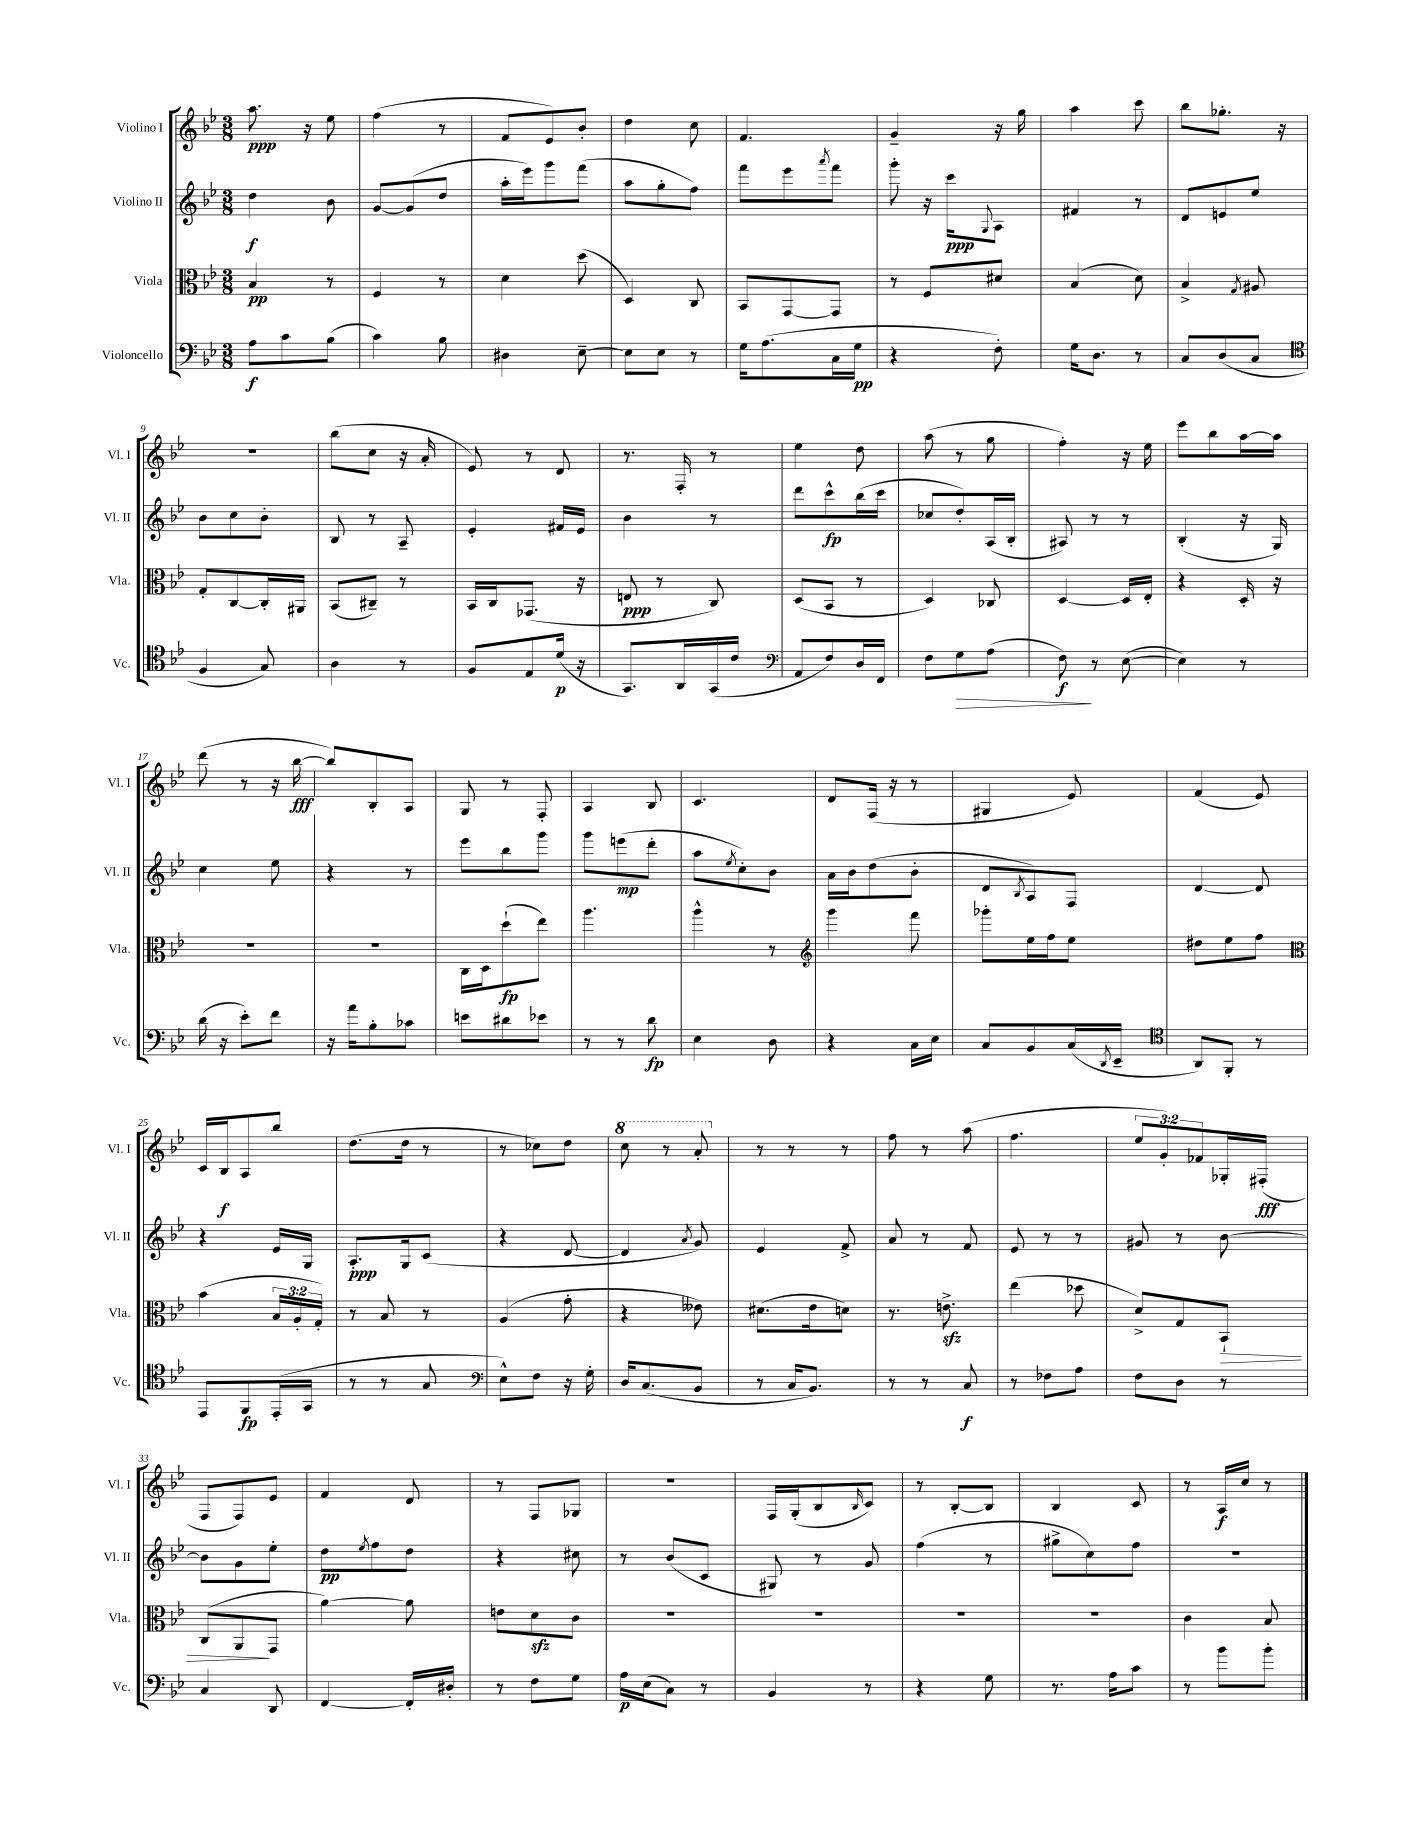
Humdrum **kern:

**kern	**kern	**kern	**kern
*staff4	*staff3	*staff2	*staff1
*clefF4	*clefC3	*clefG2	*clefG2
*k[b-e-]	*k[b-e-]	*k[b-e-]	*k[b-e-]
*M3/8	*M3/8	*M3/8	*M3/8
8A	4B-	4dd	8.aa
8c	.	.	.
.	.	.	16r
(8B-	8r	8b-	8ee-
=	=	=	=
4c)	4F	[8g	(4ff
.	.	(8g]	.
8B-	8r	8dd	8r
=	=	=	=
4D#	4d	16aa'	8f
.	.	16eee-)	.
.	.	8ggg	8e-)
[8E-~	(8dd	(8fff	8b-'
=	=	=	=
8E-]	4D)	8aa	4dd
8E-	.	8gg'	.
8r	8C	8ff)	8cc
=	=	=	=
16G	8BB-	8fff	4.f
(8.A	.	.	.
.	[8GG	8eee-	.
.	.	8qaaa	.
16C	8GG]	8fff	.
16G	.	.	.
=	=	=	=
4r	8r	8ggg'	4g~
.	8F	16r	.
.	.	16ccc	.
.	.	8qqG	.
8F')	8d#	8A	16r
.	.	.	16gg
=	=	=	=
16G	(4B-	4f#	4aa
8.D	.	.	.
8r	8d)	8r	8ccc
=	=	=	=
8C	4B-^	8d	8bb-
(8D	.	8e	8.gg-'
.	8qG	.	.
8C	8A#	8ee-	.
.	.	.	16r
=	=	=	=
*clefC4	*	*	*
4F	8G'	8b-	4.r
.	[8C	8cc	.
8G)	16C']	8b-'	.
.	16AA#	.	.
=	=	=	=
4A	(8BB-	8B-	(8bb-
.	8C#~)	8r	8cc
8r	8r	8A~	16r
.	.	.	16a'
=	=	=	=
8F	16BB-	4e-'	8e-)
.	16C	.	.
8E-	(8.GG-	.	8r
(16d	.	16f#	8d
16r	16r	16e-	.
=	=	=	=
8.GG)	8E	4b-	8.r
.	8r	.	.
16AA	.	.	16F'
(16GG	8C)	8r	8r
16c	.	.	.
=	=	=	=
*clefF4	*	*	*
8AA	(8D	8ddd	4ee-
8F)	8BB-	8ccc^^	.
16D	8r	(16bb-	8dd
16FF	.	16ccc	.
=	=	=	=
8F	4D)	8cc-	(8aa
8G	.	8dd')	8r
(8A	8C-	(16A	8gg
.	.	16B-'	.
=	=	=	=
8F)	[4D	8A#)	4ff')
8r	.	8r	.
([8E-	16D]	8r	16r
.	16E-'	.	16ee-
=	=	=	=
4E-])	4r	(4B-'	8eee-
.	.	.	8bb-
8r	16D'	16r	[16aa
.	16r	16G)	16aa]
=	=	=	=
(16d	4.r	4cc	(8ddd
16r	.	.	.
8e-')	.	.	8r
8f	.	8ee-	16r
.	.	.	[16bb-
=	=	=	=
16r	4.r	4r	8bb-])
16a	.	.	.
8B-'	.	.	8B-'
8c-	.	8r	8A
=	=	=	=
8e	16C	8eee-	8G
.	16D	.	.
8d#	(8dd`	8bb-	8r
8e-	8ee-)	8ggg	8F'
=	=	=	=
8r	4.aa	8ggg	4A
8r	.	(8eee	.
8d	.	8ddd'	8B-
=	=	=	=
4E-	4aa^^	8aa	4.c
.	.	8qee-	.
.	.	8cc')	.
8D	8r	8b-	.
=	=	=	=
*	*clefG2	*	*
4r	4ggg	16a	8d
.	.	16b-	.
.	.	(8dd	(16F
.	.	.	16r
16C	8fff	8b-'	8r
16E-	.	.	.
=	=	=	=
8C	8ggg-'	8d	4G#
.	.	8qB-	.
8BB-	16ee-	8A)	.
.	16ff	.	.
(16C	8ee-	8F	8e-)
8qDD	.	.	.
16EE-~	.	.	.
=	=	=	=
*clefC4	*	*	*
8AA)	8dd#	[4d	(4f
8FF'	8ee-	.	.
8r	8ff	8d]	8e-)
=	=	=	=
*	*clefC3	*	*
8EE-	(4b-	4r	16c
.	.	.	16B-
8FF	.	.	8A
(16EE-'	24B-	16e-	8bb-
.	24A'	.	.
16GG	.	16G	.
.	24G')	.	.
=	=	=	=
8r	8r	8.A'	(8.dd
8r	8B-	.	.
.	.	16G	16dd
8G	8r	(8c	8r
=	=	=	=
*clefF4	*	*	*
8E-^^)	(4A	4r	8r
8F	.	.	8cc-)
16r	8g'	[8d	8dd
16G'	.	.	.
=	=	=	=
16D	4r	4d]	8ccc
(8.C	.	.	.
.	.	.	8r
.	.	8qa	.
8BB-	8e--)	8g)	8aa'
=	=	=	=
8r	(8.d#	4e-	8r
16C	.	.	8r
8.BB-)	16e-	.	.
.	8d)	8f^	8r
=	=	=	=
8r	8.r	8a	8ff
8r	.	8r	8r
.	8.e^	.	.
8C	.	8f	(8aa
=	=	=	=
8r	(4ee-	8e-	4.ff
8F-	.	8r	.
8A	8dd-	8r	.
=	=	=	=
8F	8d^)	8g#	12ee-
.	.	.	12g')
8D	8G	8r	.
.	.	.	12f-
8r	8BB-`	[8b-	16G-'
.	.	.	(16F#'
=	=	=	=
4C	(8C	8b-]	8F
.	8AA	8g	8F)
8DD	8GG	8ee-'	8e-
=	=	=	=
[4FF	[4a)	8dd	4f
.	.	8qee-	.
.	.	8ff	.
16FF']	8a]	8dd	8d
16D#'	.	.	.
=	=	=	=
8r	8e	4r	8r
8F	8d	.	8F
8G	8c	8cc#	8G-
=	=	=	=
16A	4.r	8r	4.r
(16E-	.	.	.
8C)	.	(8b-	.
8r	.	8c	.
=	=	=	=
4BB-	4.r	8G#)	16F
.	.	.	(16G'
.	.	8r	8B-
.	.	.	16qqB-
8r	.	8g	8c)
=	=	=	=
4r	4.r	(4ff	8r
.	.	.	[8B-'
8G	.	8r	8B-]
=	=	=	=
8.r	4.r	8gg#^	4B-
.	.	8cc)	.
16A	.	.	.
8c	.	8ff	8c
=	=	=	=
8r	4c	4.r	8r
8b-	.	.	16A
.	.	.	16cc
8b-'	8B-	.	8r
==	==	==	==
*-	*-	*-	*-
